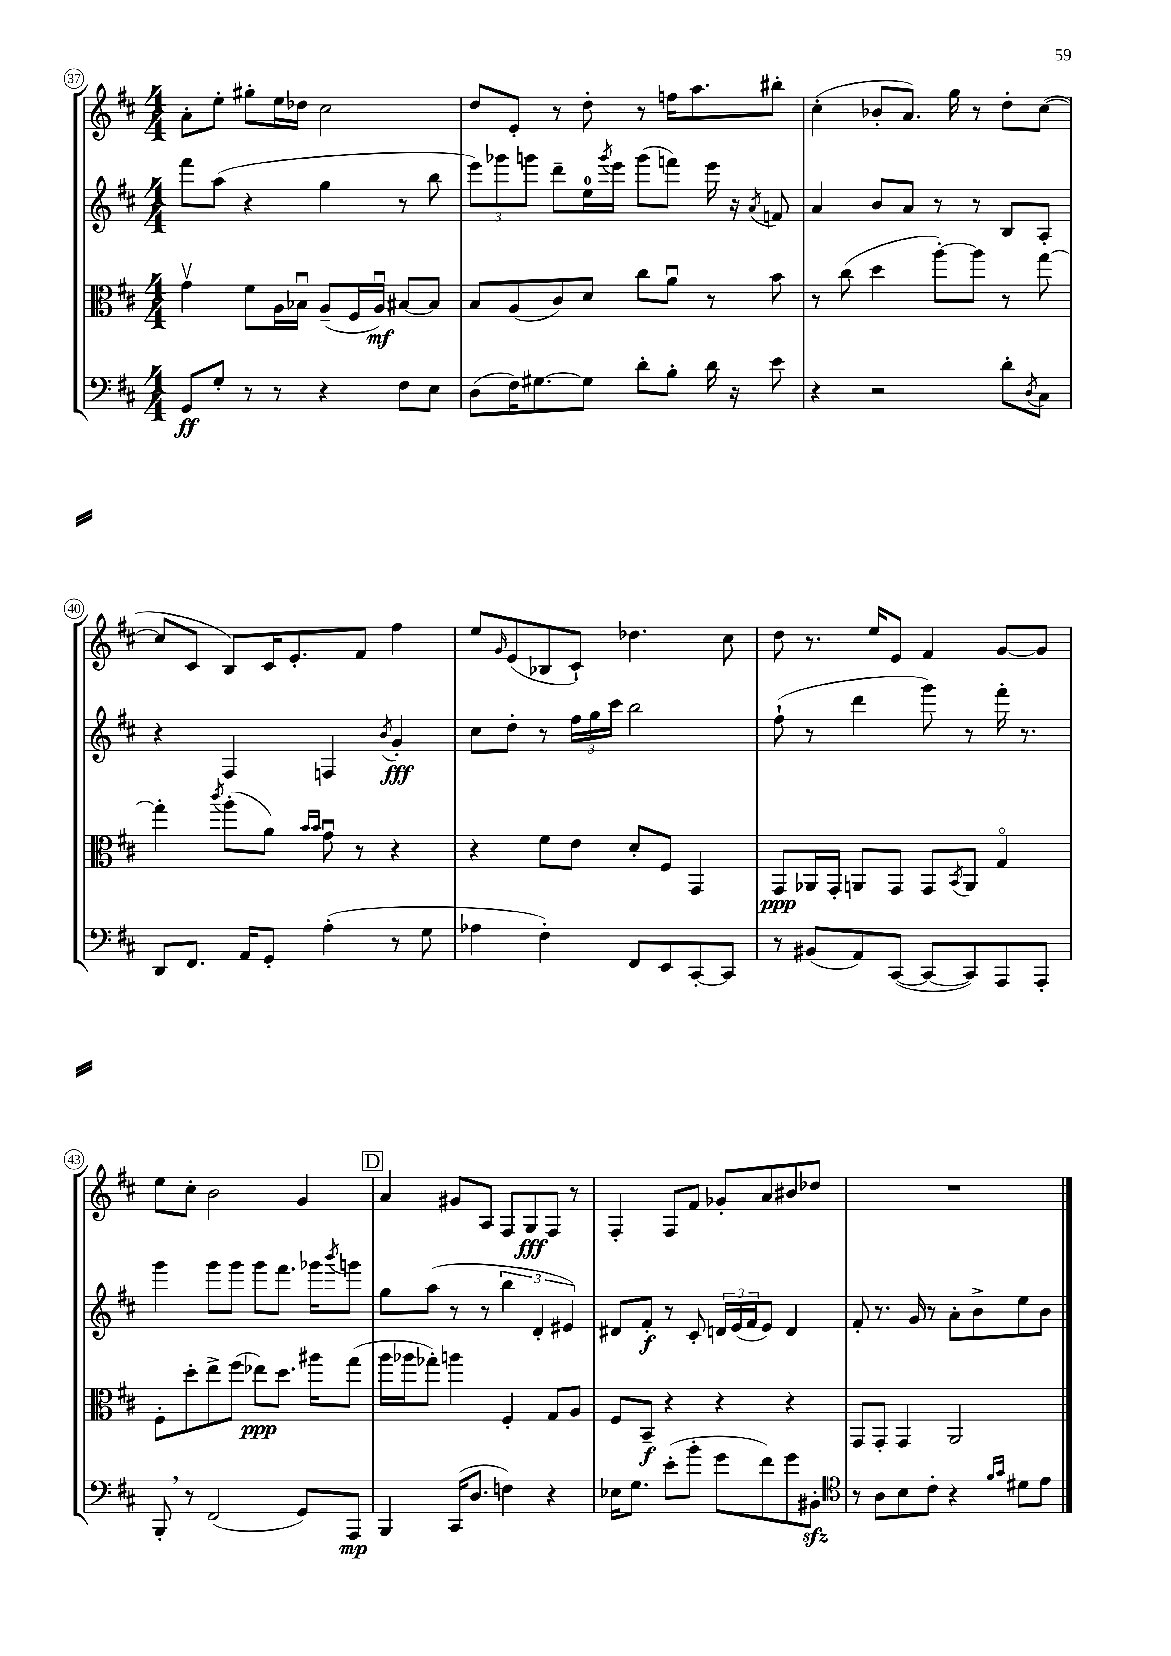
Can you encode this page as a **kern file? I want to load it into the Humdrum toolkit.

**kern	**kern	**kern	**kern
*staff4	*staff3	*staff2	*staff1
*clefF4	*clefC3	*clefG2	*clefG2
*k[f#c#]	*k[f#c#]	*k[f#c#]	*k[f#c#]
*M4/4	*M4/4	*M4/4	*M4/4
8GG	4gv	8fff#	8a'
8G'	.	(8aa	8ee'
8r	8f#	4r	8gg#'
8r	16A	.	16ee
.	16B-u	.	16dd-
4r	(8A~	4gg	2cc#
.	16F#	.	.
.	16Au)	.	.
8F#	[8B#	8r	.
8E	8B#]	8bb	.
=	=	=	=
(8D	8B	12eee)	8dd
.	.	12ggg-	.
16F#)	(8A	.	8e'
.	.	12ggg	.
[8.G#	.	.	.
.	8c#)	8ddd~	8r
8G#]	8d	16ee	8dd'
.	.	8qggg	.
.	.	16eee	.
8d'	8cc#	(8ggg	8r
8B'	8au	8fff)	16ff
.	.	.	8.aa
16d	8r	16eee	.
16r	.	16r	.
.	.	8qa	.
8e	8b	8f	8bb#'
=	=	=	=
4r	8r	4a	(4cc#'
.	(8cc#	.	.
2r	4dd	8b	8b-'
.	.	8a	8.a)
.	[8aa')	8r	.
.	.	.	16gg
.	8aa]	8r	8r
8d'	8r	8B	8dd'
8qD	.	.	.
8C#	[8gg	8A'	([8cc#
=	=	=	=
8DD	4gg']	4r	8cc#]
8.FF#	.	.	8c#
.	8qccc#	.	.
.	(8aa'	4F#	8B)
16AA	.	.	.
8GG'	8a)	.	16c#
.	.	.	8.e'
.	16qqb	.	.
.	16qqb	.	.
(4A'	8gu	4F	.
.	8r	.	8f#
.	.	8qb	.
8r	4r	4g'	4ff#
8G	.	.	.
=	=	=	=
4A-	4r	8cc#	8ee
.	.	.	16qqg
.	.	8dd'	(8e
4F#')	8f#	8r	8B-
.	8e	24ff#	8c#`)
.	.	24gg	.
.	.	24ccc#	.
8FF#	8d'	2bb	4.dd-
8EE	8F#	.	.
[8CC#'	4GG	.	.
8CC#]	.	.	8cc#
=	=	=	=
8r	8GG	(8ff#`	8dd
(8BB#	16AA-	8r	8.r
.	16GG'	.	.
8AA)	8AA	4ddd	.
.	.	.	16ee
([8CC#	8GG	.	8e
8CC#_	8GG	8ggg)	4f#
.	8qBB	.	.
8CC#])	8AA	8r	.
8AAA	4Go	16fff#'	[8g
.	.	8.r	.
8AAA'	.	.	8g]
=	=	=	=
8BBB'	8F#'	4ggg	8ee
8r	8dd'	.	8cc#'
(2FF#	8ee^	8ggg	2b
.	(8ff#	8ggg	.
.	8ee-)	8ggg	.
.	8.dd	8.fff#	.
8GG)	.	.	4g
.	16aa#	16ggg-	.
.	.	8qbbb	.
8AAA	(8gg	8ggg	.
=	=	=	=
4BBB	16aa	8gg	4a
.	16aa-	.	.
.	8gg-')	(8aa	.
(16CC#	4aa	8r	8g#
8.D	.	.	.
.	.	8r	8A
4F)	4F#'	6bb	8F#
.	.	.	8G
.	.	6d'	.
4r	8G	.	8F#
.	.	6e#)	.
.	8A	.	8r
=	=	=	=
16E-	8F#	8d#	4F#'
8.G	.	.	.
.	8BB~	8f#'	.
(8e'	4r	8r	8F#
8b'	.	8c#'	8f#
8g	4r	24d	8g-'
.	.	(24e	.
.	.	24f#	.
8f#)	.	8e)	8a
8g	4r	4d	8b#
8BB#'	.	.	8dd-
=	=	=	=
*clefC4	*	*	*
8r	8GG	8f#'	1r
8A	8GG'	8.r	.
8B	4GG	.	.
.	.	16g	.
8c#'	.	8r	.
4r	2AA	8a'	.
.	.	8b^	.
16qqf#	.	.	.
16qqg	.	.	.
8d#	.	8ee	.
8e	.	8b	.
==	==	==	==
*-	*-	*-	*-
